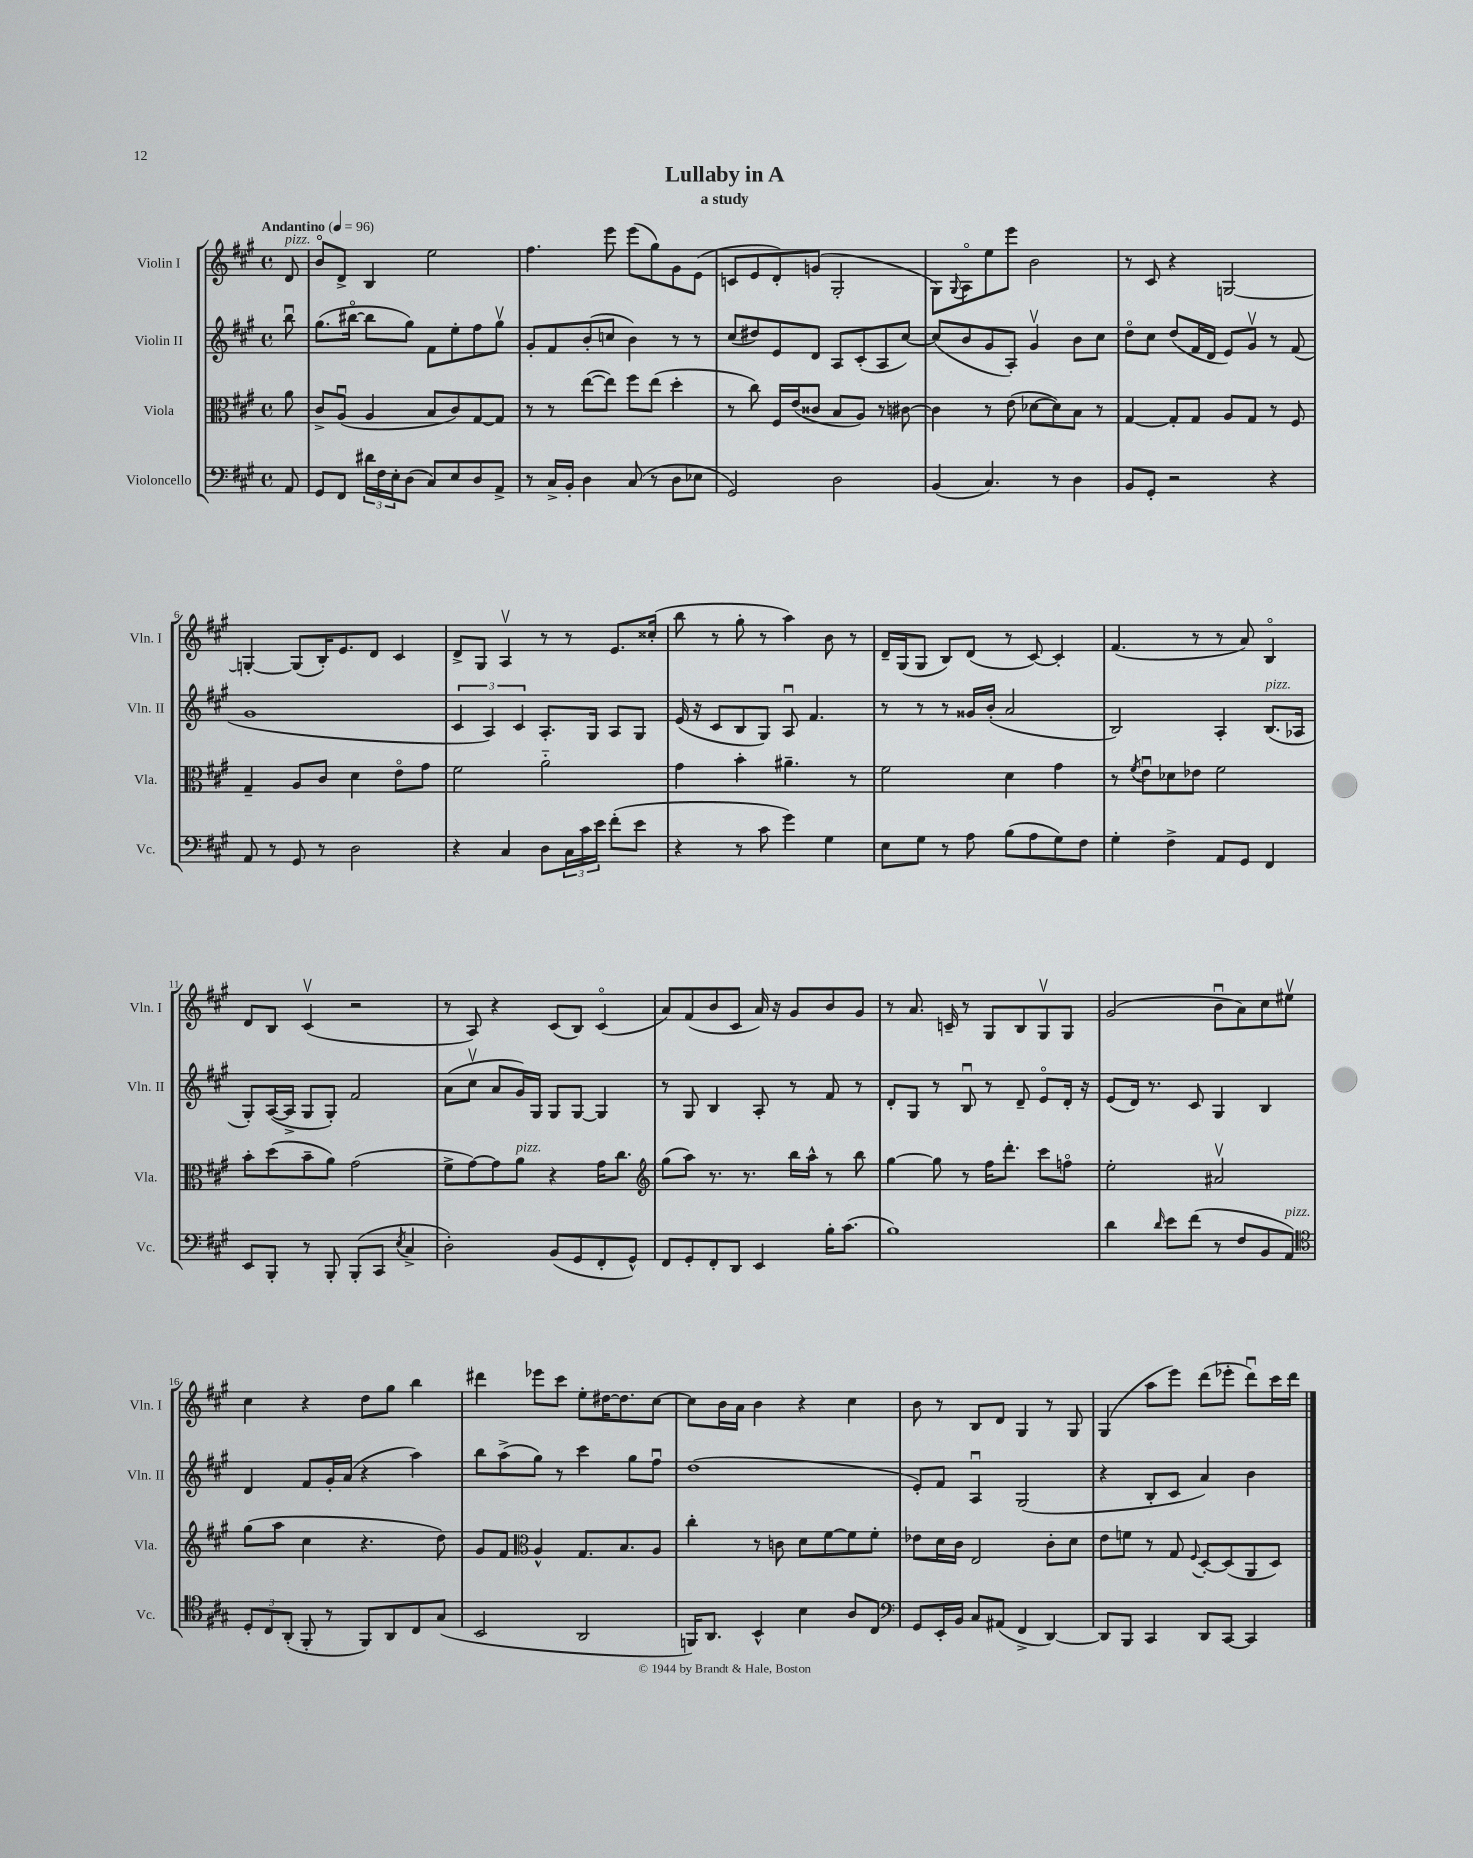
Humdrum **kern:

**kern	**kern	**kern	**kern
*staff4	*staff3	*staff2	*staff1
*clefF4	*clefC3	*clefG2	*clefG2
*k[f#c#g#]	*k[f#c#g#]	*k[f#c#g#]	*k[f#c#g#]
*M4/4	*M4/4	*M4/4	*M4/4
*met(c)	*met(c)	*met(c)	*met(c)
*MM96	*MM96	*MM96	*MM96
8AA	8a	8bbu	8d
=	=	=	=
8GG#	8c#^	(8.gg#	8bo
8FF#	(8Au	.	8d^
.	.	[16bb#o	.
24d#	4A	8bb#]	4B
24F#	.	.	.
24E'	.	.	.
(8D	.	8gg#)	.
8C#)	8B	8f#	2ee
8E	8c#)	8ee'	.
8D	[8G#	8ff#	.
8AA^	8G#]	8gg#v	.
=	=	=	=
8r	8r	8g#'	4.ff#
16C#^	8r	8f#	.
16BB'	.	.	.
4D	([8ee	(8b'	.
.	8ee])	8cc	8eee
(8C#	8ff#	4b)	(8eee
8r	(8ee	.	8gg#)
8D	4dd'	8r	8g#
8E-	.	8r	(8e
=	=	=	=
2GG#)	8r	(8cc#	8c
.	8cc#)	8dd#)	8e
.	16F#	8e	8d')
.	(16e	.	.
.	8c##	8d	(8g
2D	8B	8A	2G#'
.	8A)	(8c#'	.
.	8r	8A	.
.	[8c#	[8cc#)	.
=	=	=	=
(4BB	4c#]	(8cc#]	8G#)
.	.	.	8qqG#
.	.	8b	8Ao
4.C#)	8r	8g#	8ee
.	(8e	8A')	8eee
.	[8d-	4g#v	2b
8r	8d-])	.	.
4D	8B	8b	.
.	8r	8cc#	.
=	=	=	=
8BB	[4G#	8ddo	8r
8GG#'	.	8cc#	8c#
2r	8G#']	(8dd	4r
.	8G#	16f#	.
.	.	16d	.
.	8A	8e)	[2G
.	8G#	8g#v	.
4r	8r	8r	.
.	8F#	(8f#	.
=	=	=	=
8AA	4G#~	1g#	4G'_
8r	.	.	.
8GG#	8A	.	(8G]
8r	8c#	.	16B')
.	.	.	8.e
2D	4d	.	.
.	.	.	8d
.	8eo	.	4c#
.	8g#	.	.
=	=	=	=
4r	2f#	6c#	8d^
.	.	.	8G#
.	.	6A)	.
4C#	.	.	4Av
.	.	6c#	.
8D	2a'~	8.A'	8r
24C#	.	.	8r
24c#	.	.	.
.	.	16G#	.
24e	.	.	.
(8f#'	.	8A	8.e
8e	.	8G#	.
.	.	.	(16cc##'
=	=	=	=
4r	4g#	(16e	8bb
.	.	16r	.
.	.	8c#	8r
8r	4b'	8B	8gg#'
8c#	.	8G#)	8r
4g#)	4.a#~	8Au	4aa)
.	.	4.f#	.
4G#	.	.	8b
.	8r	.	8r
=	=	=	=
8E	2f#	8r	16d~
.	.	.	(16G#
8G#	.	8r	8G#
8r	.	8r	8B)
8A	.	16g##	(8d
.	.	(16b'	.
(8B	4d	2a	8r
8A	.	.	[8c#)
8G#)	4g#	.	4c#']
8F#	.	.	.
=	=	=	=
4G#'	8r	2B)	(4.f#
.	8qf#	.	.
.	8eu	.	.
4F#^	8d-	.	.
.	8e-	.	8r
8AA	2f#	4A'	8r
8GG#	.	.	8a)
4FF#	.	(8.B	4Bo
.	.	16A-	.
=	=	=	=
8EE	8b'	8G#')	8d
8BBB'	(8dd	([16A	8B
.	.	16A^]	.
8r	8b~	8G#	(4c#v
8BBB'	8a)	8G#')	.
(8BBB'	(2g#	2f#	2r
8CC#	.	.	.
8qE	.	.	.
4C#^	.	.	.
=	=	=	=
2D')	8f#^	(8a	8r
.	[8g#)	8cc#v	8A)
.	8g#]	8a	4r
.	8a	16g#)	.
.	.	16G#	.
(8BB	4r	8G#	(8c#
8GG#	.	[8G#	8B)
8FF#'	16g#	4G#]	(4c#o
.	8.cc#	.	.
8GG#^^)	.	.	.
=	=	=	=
*	*clefG2	*	*
8FF#	(8gg#	8r	8a)
8GG#'	8aa)	8G#	(8f#
8FF#'	8.r	4B	8b
8DD	.	.	8c#
.	8.r	.	.
4EE	.	8A'	16a)
.	.	.	16r
.	16bb	8r	8g#
.	16aa^^	.	.
16B'	8r	8f#	8b
(8.c#	.	.	.
.	8bb	8r	8g#
=	=	=	=
1B)	[4gg#	8d'	8r
.	.	8G#	8.a
.	8gg#]	8r	.
.	.	.	16c~
.	8r	8Bu	8r
.	16ff#	8r	8G#
.	8.ddd'	.	.
.	.	8d~	8B
.	8ccc#	8eo	8G#v
.	8ffo	16d'	8G#
.	.	16r	.
=	=	=	=
4d	2ee'	(8e	(2g#
.	.	16d)	.
.	.	8.r	.
16qqd	.	.	.
8e	.	.	.
(8f#	.	8c#	.
8r	2a#v	4G#	8bu
8F#	.	.	8a)
8BB	.	4B	8cc#
8AA)	.	.	8ee#v
=	=	=	=
*clefC4	*	*	*
12D'	(8gg#	4d	4cc#
12C#	.	.	.
.	8aa	.	.
(12AA'	.	.	.
8FF#'	4cc#	8f#	4r
8r	.	16g#'	.
.	.	(16a	.
8FF#)	4.r	4r	8dd
8AA	.	.	8gg#
8C#	.	4aa)	4bb
(8G#	8dd)	.	.
=	=	=	=
2BB	8g#	8bb	4ddd#
.	8f#	(8aa^	.
*	*clefC3	*	*
.	4A^^	8gg#)	8eee-
.	.	8r	8ccc#
2AA	8.G#	4ccc#	8ee'
.	.	.	[16dd#
.	8.B	.	8.dd#]
.	.	8gg#	.
.	8A	8ff#u	[8cc#
=	=	=	=
16FF)	4cc#'	(1dd	8cc#]
8.AA	.	.	.
.	.	.	16b
.	.	.	16a
4BB^^	8r	.	4b
.	8c	.	.
4B	8d	.	4r
.	[8f#	.	.
8A	8f#]	.	4cc#
8C#	8f#'	.	.
=	=	=	=
*clefF4	*	*	*
8GG#	8e-	8e')	8b
16EE'	16d	8f#	8r
16BB	16c#	.	.
8C#	2E	4Au	8B
(8AA#	.	.	8d
4FF#^	.	(2G#	4G#
[4DD)	8c#'	.	8r
.	8d	.	8G#
=	=	=	=
8DD]	8e	4r	(4G#
8BBB	8f	.	.
4CC#	8r	8B'	8aa
.	8G#	8c#	8eee)
.	8qqF#	.	.
8DD	[8D'	4a)	(8ddd
[8CC#	(8D]	.	8eee-'
4CC#]	8AA	4b	8dddu)
.	8D)	.	16ccc#
.	.	.	16ddd
==	==	==	==
*-	*-	*-	*-
